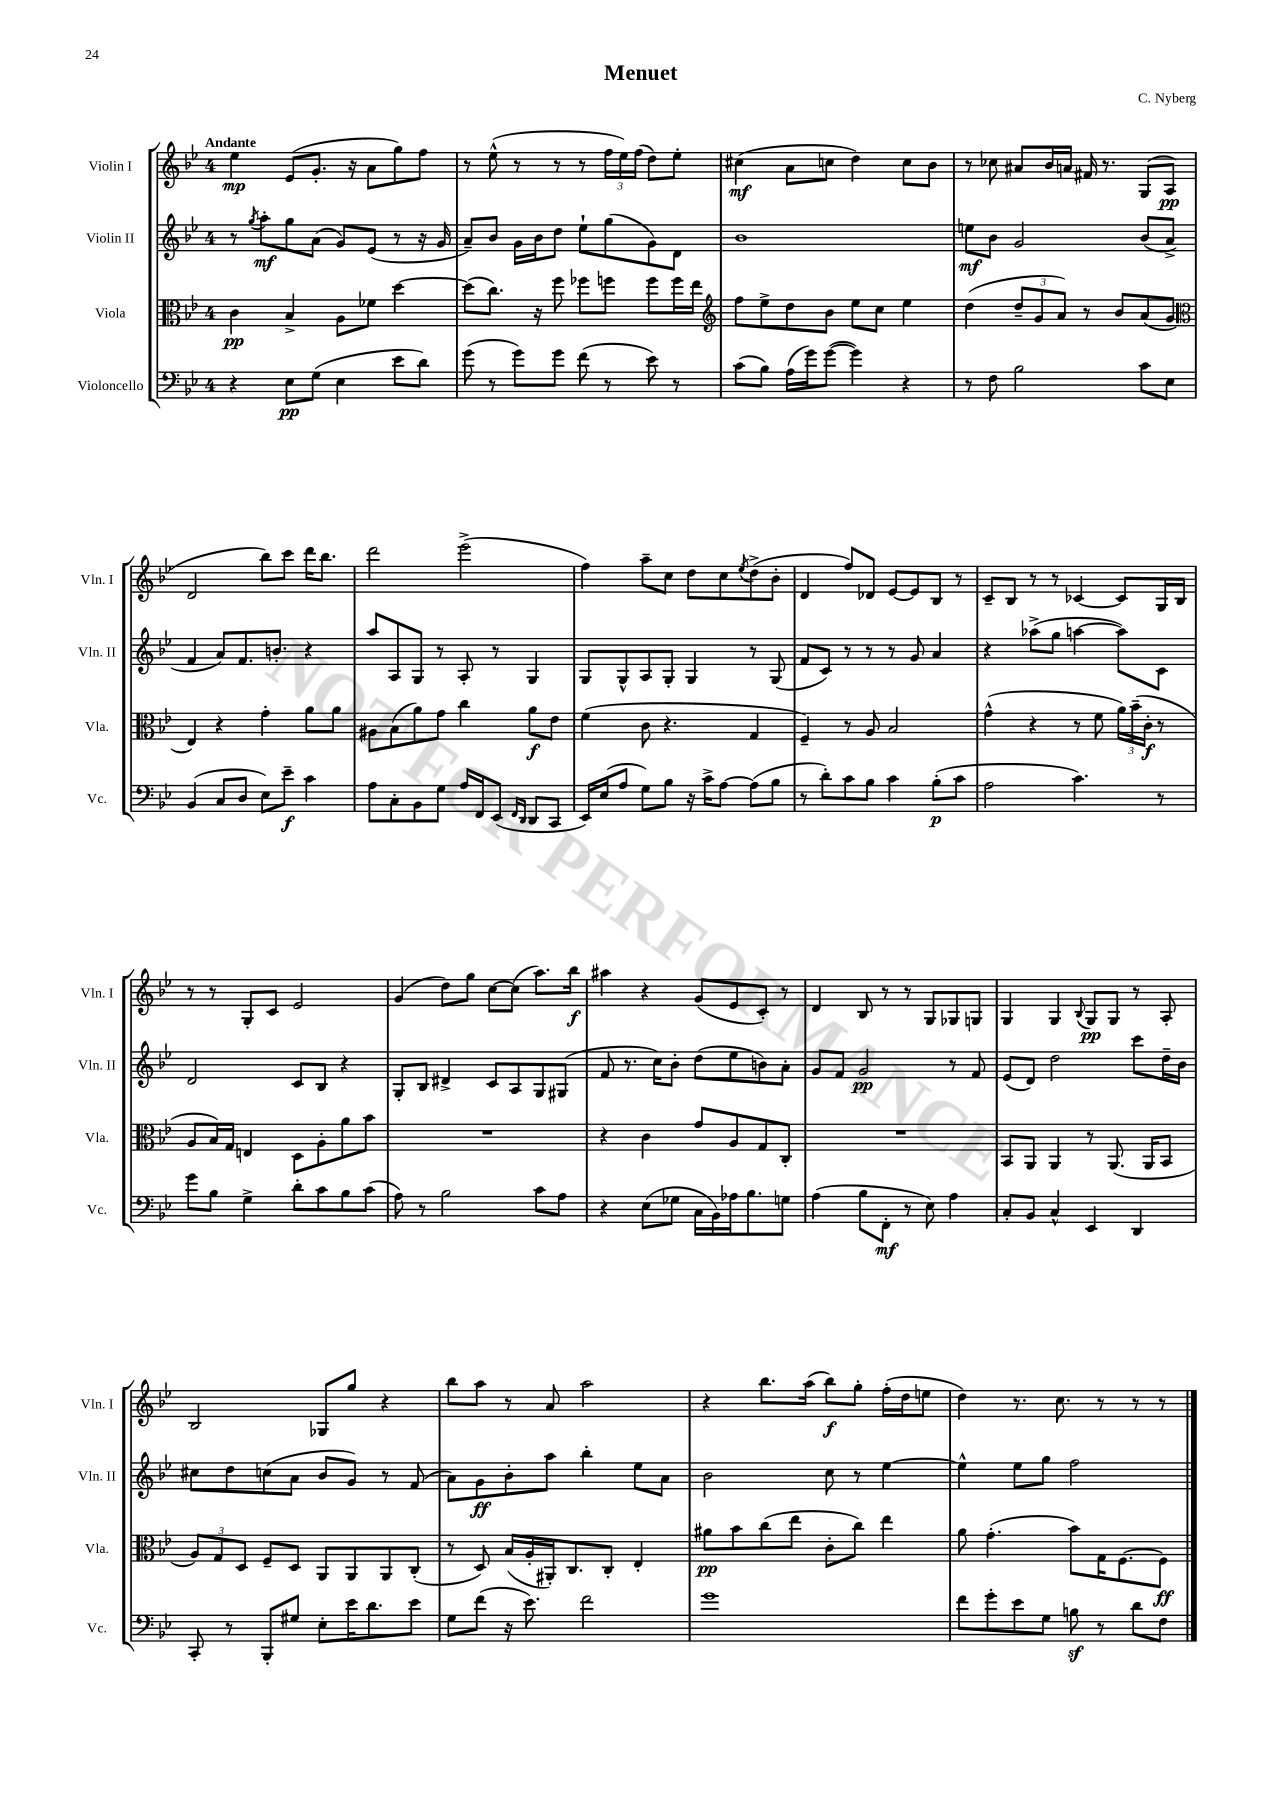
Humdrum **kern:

**kern	**dynam	**kern	**dynam	**kern	**dynam	**kern	**dynam
*part4	*part4	*part3	*part3	*part2	*part2	*part1	*part1
*staff4	*staff4	*staff3	*staff3	*staff2	*staff2	*staff1	*staff1
*I"Violoncello	*	*I"Viola	*	*I"Violin II	*	*I"Violin I	*
*I'Vc.	*	*I'Vla.	*	*I'Vln. II	*	*I'Vln. I	*
*clefF4	*	*clefC3	*	*clefG2	*	*clefG2	*
*k[b-e-]	*	*k[b-e-]	*	*k[b-e-]	*	*k[b-e-]	*
*M4/4	*	*M4/4	*	*M4/4	*	*M4/4	*
=1	=1	=1	=1	=1	=1	=1	=1
!	!	!	!	!	!	!LO:TX:a:B:t=Andante	!
4r	.	4c\	pp	8r	.	4ee-\	mp
.	.	.	.	8qgg/	.	.	.
.	.	.	.	8aa'\L	mf	.	.
8E-\L	pp	4B-^/	.	8gg\	.	(8e-/L	.
(8G\J	.	.	.	(8a\J	.	8.g'/J	.
4E-\	.	8A\L	.	8g/L)	.	.	.
.	.	.	.	.	.	16r	.
.	.	8f-X\J	.	(8e-/J	.	8a\L	.
8e-\L	.	[4dd\	.	8r	.	8gg\)	.
8d\J)	.	.	.	16r	.	8ff\J	.
.	.	.	.	16g/	.	.	.
=2	=2	=2	=2	=2	=2	=2	=2
(8g\	.	(8dd\L]	.	8a~/L)	.	8r	.
8r	.	8.cc\J)	.	8b-/J	.	(8ee-^^\	.
8g\L)	.	.	.	16g\LL	.	8r	.
.	.	16r	.	16b-\J	.	.	.
8g\J	.	8ff\	.	8dd\J	.	8r	.
(8f\	.	8ff-X\L	.	8ee-`\L	.	8r	.
8r	.	8ffn\J	.	(8gg\	.	24ff\LL	.
.	.	.	.	.	.	24ee-\)	.
.	.	.	.	.	.	(24ff\JJ	.
8e-\)	.	8ff\L	.	8g\)	.	8dd\L)	.
8r	.	16ff\L	.	8d\J	.	8ee-'\J	.
.	.	16ee-\JJ	.	.	.	.	.
=3	=3	=3	=3	=3	=3	=3	=3
*	*	*clefG2	*	*	*	*	*
(8c\L	.	8ff\L	.	1b-	.	(4cc#X\	mf
8B-\J)	.	8ee-^\	.	.	.	.	.
(16A\LL	.	8dd\	.	.	.	8a\L	.
16g\J)	.	.	.	.	.	.	.
([8g\J	.	8b-\J	.	.	.	8ccn\J	.
4g\])	.	8ee-\L	.	.	.	4dd\)	.
.	.	8cc\J	.	.	.	.	.
4r	.	4ee-\	.	.	.	8cc\L	.
.	.	.	.	.	.	8b-\J	.
=4	=4	=4	=4	=4	=4	=4	=4
8r	.	(4dd\	.	8een\L	mf	8r	.
8F\	.	.	.	8b-\J	.	8cc-X\	.
2B-\	.	12dd~/L	.	2g/	.	8a#X/L	.
.	.	12g/	.	.	.	.	.
.	.	.	.	.	.	16b-/L	.
.	.	12a/J)	.	.	.	.	.
.	.	.	.	.	.	16an/JJ	.
.	.	8r	.	.	.	16f#X/	.
.	.	.	.	.	.	8.r	.
.	.	8b-/L	.	.	.	.	.
8c\L	.	(8a/	.	(8b-/L	.	(8G/L	.
8E-\J	.	8g/J	.	8a^/J	.	8A/J	pp
!!LO:LB:g=z
=5	=5	=5	=5	=5	=5	=5	=5
*	*	*clefC3	*	*	*	*	*
(4BB-/	.	4E-/)	.	4f/	.	2d/	.
8C/L	.	4r	.	8a/L)	.	.	.
8D/J	.	.	.	8.f/	.	.	.
8E-\L)	.	4g'\	.	.	.	8bb-\L)	.
.	.	.	.	8.bn'/J	.	.	.
8e-~\J	f	.	.	.	.	8ccc\J	.
4c\	.	8a\L	.	4r	.	16ddd\KL	.
.	.	.	.	.	.	8.bb-\J	.
.	.	8a\J	.	.	.	.	.
=6	=6	=6	=6	=6	=6	=6	=6
8A\L	.	8A#X\L	.	8aa/L	.	2ddd\	.
8C'\	.	(8B-\	.	8A/	.	.	.
8BB-\	.	8a\)	.	8G/J	.	.	.
8G\J	.	8g\J	.	8r	.	.	.
16A/LL	.	4cc\	.	8A'/	.	(2eee-^\	.
16FF/J	.	.	.	.	.	.	.
(8EE-/J	.	.	.	8r	.	.	.
16qqFF/LL	.	.	.	.	.	.	.
16qqDD/JJ	.	.	.	.	.	.	.
8DD/L	.	8a\L	f	4G/	.	.	.
8CC/J	.	8e-\J	.	.	.	.	.
=7	=7	=7	=7	=7	=7	=7	=7
16EE-/LL)	.	(4f\	.	8G/L	.	4ff\)	.
(16E-/J	.	.	.	.	.	.	.
8A/J	.	.	.	8G^^/	.	.	.
8G\L)	.	8c\	.	8A/	.	8aa~\L	.
8B-\J	.	4.r	.	8G'/J	.	8cc\J	.
16r	.	.	.	4G/	.	8dd\L	.
16c^\KL	.	.	.	.	.	.	.
[8A\J	.	.	.	.	.	8cc\	.
.	.	.	.	.	.	8qee-/	.
(8A\L]	.	4G/	.	8r	.	(8dd^\	.
8B-\J	.	.	.	(8G/	.	8b-'\J	.
=8	=8	=8	=8	=8	=8	=8	=8
8r	.	4F~/)	.	8f/L	.	4d/	.
8d'\L)	.	.	.	8c/J)	.	.	.
8c\	.	8r	.	8r	.	8ff/L)	.
8B-\J	.	8A/	.	8r	.	8d-X/J	.
4c\	.	2B-/	.	8r	.	[8e-/L	.
.	.	.	.	8g/	.	8e-/]	.
(8B-'\L	p	.	.	4a/	.	8B-/J	.
8c\J	.	.	.	.	.	8r	.
=9	=9	=9	=9	=9	=9	=9	=9
2A\	.	(4g^^\	.	4r	.	8c~/L	.
.	.	.	.	.	.	8B-/J	.
.	.	4r	.	(8aa-X^\L	.	8r	.
.	.	.	.	8gg\J	.	8r	.
4.c\)	.	8r	.	[4aan\	.	[4c-X/	.
.	.	8f\	.	.	.	.	.
.	.	24a\LL)	.	8aa\L])	.	8c-/L]	.
.	.	(24b-~\	.	.	.	.	.
.	.	24c'\JJ	f	.	.	.	.
8r	.	8r	.	8c\J	.	16G/L	.
.	.	.	.	.	.	16B-/JJ	.
!!LO:LB:g=z
=10	=10	=10	=10	=10	=10	=10	=10
8g\L	.	8A/L	.	2d/	.	8r	.
8B-\J	.	16B-/L)	.	.	.	8r	.
.	.	16G/JJ	.	.	.	.	.
4G^\	.	4En/	.	.	.	8G'/L	.
.	.	.	.	.	.	8c/J	.
8d'\L	.	8D\L	.	8c/L	.	2e-/	.
8c\	.	8A'\	.	8B-/J	.	.	.
8B-\	.	8a\	.	4r	.	.	.
(8c\J	.	8b-\J	.	.	.	.	.
=11	=11	=11	=11	=11	=11	=11	=11
8A\)	.	1r	.	8G'/L	.	(4g/	.
8r	.	.	.	8B-/J	.	.	.
2B-\	.	.	.	4d#X^/	.	8dd\L)	.
.	.	.	.	.	.	8gg\J	.
.	.	.	.	8c/L	.	[8cc\L	.
.	.	.	.	8A/	.	(8cc\J]	.
8c\L	.	.	.	8G/	.	8.aa\L)	.
8A\J	.	.	.	(8G#X/J	.	.	.
.	.	.	.	.	.	16bb-\Jk	f
=12	=12	=12	=12	=12	=12	=12	=12
4r	.	4r	.	8f/	.	4aa#X\	.
.	.	.	.	8.r	.	.	.
(8E-\L	.	4c\	.	.	.	4r	.
.	.	.	.	16cc\KL)	.	.	.
8G-X\J	.	.	.	8b-'\J	.	.	.
16C\LL	.	8g/L	.	(8dd\L	.	(8g/L	.
16BB-\)	.	.	.	.	.	.	.
16A-X\J	.	8A/	.	8ee-\	.	8e-/	.
8.B-\	.	.	.	.	.	.	.
.	.	8G/	.	8bn\)	.	8c'/J)	.
8Gn\J	.	8C'/J	.	8a'\J	.	8r	.
=13	=13	=13	=13	=13	=13	=13	=13
(4A\	.	1r	.	8g/L	.	4d/	.
.	.	.	.	8f/J	.	.	.
8B-\L	.	.	.	2g/	pp	8B-/	.
8FF'\J	mf	.	.	.	.	8r	.
8r	.	.	.	.	.	8r	.
8E-\)	.	.	.	.	.	8G/L	.
4A\	.	.	.	8r	.	8G-X/	.
.	.	.	.	8f/	.	8Gn/J	.
=14	=14	=14	=14	=14	=14	=14	=14
8C'/L	.	8BB-/L	.	(8e-/L	.	4G/	.
8BB-/J	.	8AA/J	.	8d/J)	.	.	.
4C^^/	.	4AA/	.	2dd\	.	4G/	.
.	.	.	.	.	.	8qqB-/	.
4EE-/	.	8r	.	.	.	8G/L	pp
.	.	(8.AA/	.	.	.	8G/J	.
4DD/	.	.	.	8ccc\L	.	8r	.
.	.	16AA/KL	.	.	.	.	.
.	.	8BB-/J	.	16dd~\L	.	8A'/	.
.	.	.	.	16b-\JJ	.	.	.
!!LO:LB:g=z
=15	=15	=15	=15	=15	=15	=15	=15
8CC'/	.	12A/L)	.	8cc#X\L	.	2B-/	.
.	.	12G/	.	.	.	.	.
8r	.	.	.	8dd\	.	.	.
.	.	12D/J	.	.	.	.	.
8BBB-'/L	.	8F~/L	.	(8ccn\	.	.	.
8G#X/J	.	8D/J	.	8a\J	.	.	.
8E-'\L	.	8AA/L	.	8b-/L	.	8G-X/L	.
16e-\K	.	8AA/	.	8g/J)	.	8gg/J	.
8.d\	.	.	.	.	.	.	.
.	.	8AA/	.	8r	.	4r	.
8e-\J	.	(8C'/J	.	(8f/	.	.	.
=16	=16	=16	=16	=16	=16	=16	=16
8G\L	.	8r	.	8a\L)	.	8bb-\L	.
(8f\J	.	8D/)	.	8g\	ff	8aa\J	.
16r	.	(16B-/LL	.	8b-'\	.	8r	.
8.e-\)	.	16A'/	.	.	.	.	.
.	.	16AA#X'/J)	.	8aa\J	.	8a/	.
.	.	8.C/	.	.	.	.	.
2f\	.	.	.	4bb-'\	.	2aa\	.
.	.	8C'/J	.	.	.	.	.
.	.	4E-'/	.	8ee-\L	.	.	.
.	.	.	.	8a\J	.	.	.
=17	=17	=17	=17	=17	=17	=17	=17
1g	.	8a#X\L	pp	2b-\	.	4r	.
.	.	8b-\	.	.	.	.	.
.	.	(8cc\	.	.	.	8.bb-\L	.
.	.	8ee-\J	.	.	.	.	.
.	.	.	.	.	.	(16aa\Jk	.
.	.	8c'\L	.	8cc\	.	8bb-\L)	f
.	.	8cc\J)	.	8r	.	8gg'\J	.
.	.	4ee-\	.	[4ee-\	.	(16ff'\LL	.
.	.	.	.	.	.	16dd\J	.
.	.	.	.	.	.	8een\J	.
=18	=18	=18	=18	=18	=18	=18	=18
8f\L	.	8a\	.	4ee-^^\]	.	4dd\)	.
8g'\	.	(4.g'\	.	.	.	.	.
8e-\	.	.	.	8ee-\L	.	8.r	.
8G\J	.	.	.	8gg\J	.	.	.
.	.	.	.	.	.	8.cc\	.
8Bnz\	.	8b-\L)	.	2ff\	.	.	.
8r	.	16G\K	.	.	.	8r	.
.	.	[8.F\	.	.	.	.	.
8d\L	.	.	.	.	.	8r	.
8F\J	.	8F\J]	ff	.	.	8r	.
==	==	==	==	==	==	==	==
*-	*-	*-	*-	*-	*-	*-	*-
